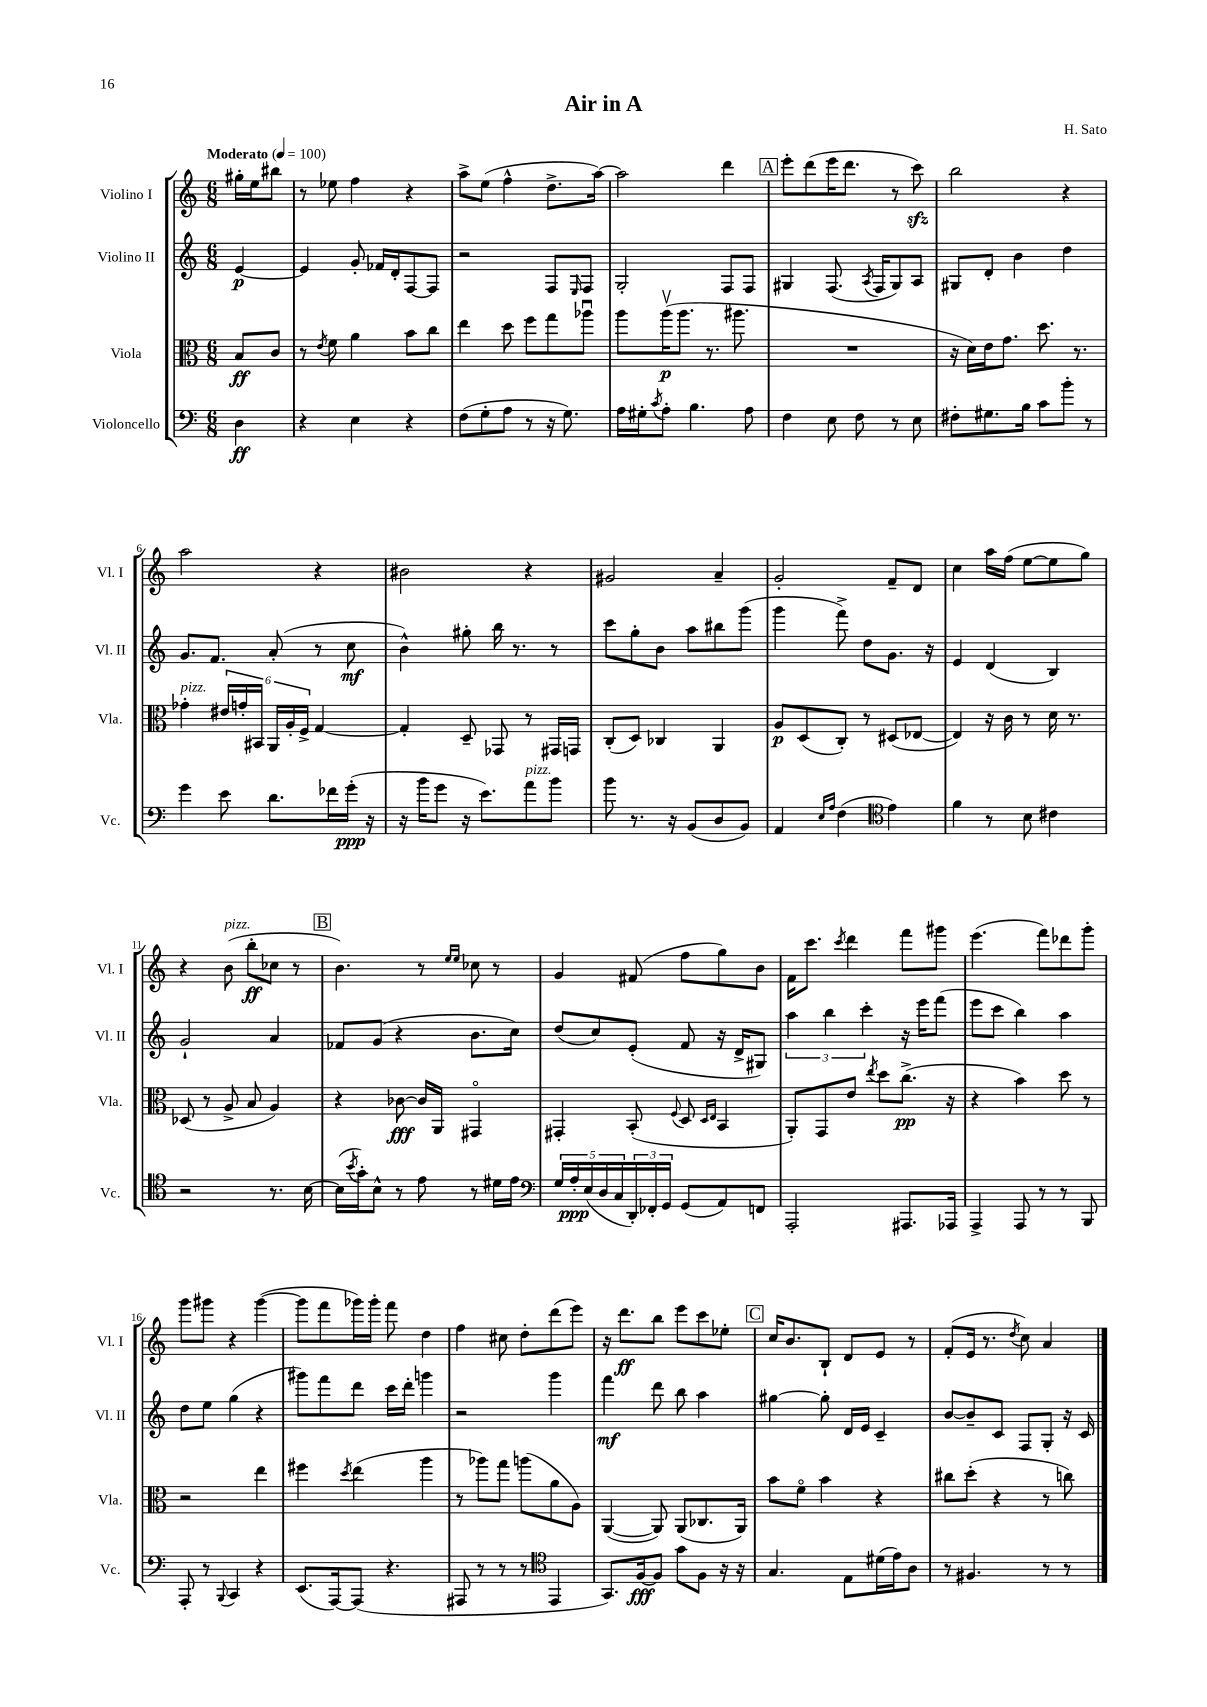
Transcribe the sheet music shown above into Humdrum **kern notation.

**kern	**kern	**kern	**kern
*staff4	*staff3	*staff2	*staff1
*clefF4	*clefC3	*clefG2	*clefG2
*k[]	*k[]	*k[]	*k[]
*M6/8	*M6/8	*M6/8	*M6/8
*MM100	*MM100	*MM100	*MM100
4D\	8B/L	[4e/	16gg#'\LL
.	.	.	16ee\J
.	8c/J	.	8bb#\J
=	=	=	=
4r	8r	4e/]	8r
.	8qe/	.	.
.	8f\	.	8ee-\
4E\	4a\	8g'/	4ff\
.	.	16f-/LL	.
.	.	16d'/J	.
4r	8b\L	[8F/	4r
.	8cc\J	8F/]J	.
=	=	=	=
(8F\L	4ee\	2r	8aa^\L
8G'\	.	.	(8ee\J
8A\J	8dd\	.	4ff^^\
8r	8ff\L	.	.
16r	8gg\	8F/L	8.dd^\L
8.G\)	.	.	.
.	.	16qqE/	.
.	8aa-u\J	8F/J	.
.	.	.	[16aa\Jk)
=	=	=	=
16A\LL	8aa\L	2G'/	2aa\]
16G#'\J	.	.	.
8qc/	.	.	.
8A'\J	(16aav\K	.	.
.	8.aa\J	.	.
4.B\	.	.	.
.	8.r	.	.
.	.	8F/L	4ddd\
.	8.aa#\	.	.
8A\	.	8F/J	.
=	=	=	=
4F\	2.r	4G#/	8eee'\L
.	.	.	(8ddd\
8E\	.	(8.F/	16eee\K
.	.	.	8.ddd\J
8F\	.	.	.
.	.	8qA/	.
.	.	16F/LK	.
8r	.	8G#/)	8r
8E\	.	8A/J	8ccc\)
=	=	=	=
8F#'\L	16r	8G#/L	2bb\
.	16d\LL)	.	.
8.G#\	16e\J	8d'/J	.
.	8.g\J	.	.
.	.	4b\	.
16B\Jk	.	.	.
8c\L	8.dd\	.	.
8b'\J	.	4dd\	4r
.	8.r	.	.
8r	.	.	.
=	=	=	=
4g\	4g-'\	8.g/L	2aa\
.	.	8.f/J	.
8e\	24e#/LL	.	.
.	24g'/	.	.
.	24BB#/JJ	.	.
8.d\L	24AA/LL	(8a'/	.
.	24A'/	.	.
.	24F^/JJ	.	.
.	[4G/	8r	4r
16f-\L	.	.	.
(16g'\JJ	.	8cc\	.
16r	.	.	.
=	=	=	=
16r	4G'/]	4b^^\)	2b#\
16b\LK	.	.	.
8g\J	.	.	.
16r	8D~/	8gg#'\	.
8.e\L)	.	.	.
.	8GG-/	16bb\	.
.	.	8.r	.
8a\	8r	.	4r
8b\J	16GG#/LL	8r	.
.	16GG/JJ	.	.
=	=	=	=
8b\	(8C'/L	8ccc\L	2g#/
8.r	8D/J)	8gg'\	.
.	4C-/	8b\J	.
16r	.	.	.
(8BB/L	.	8aa\L	.
8D/	4AA/	8bb#\	4a~/
8BB/J)	.	(8ggg\J	.
=	=	=	=
4AA/	8A/L	4ggg\	2g'/
.	(8D/	.	.
16qqE/LL	.	.	.
16qqA/JJ	.	.	.
(4F\	8C'/J)	8fff^\)	.
.	8r	8dd\L	.
*clefC4	*	*	*
4e\)	(8D#/L	8.g\J	8f~/L
.	[8E-/J	.	8d/J
.	.	16r	.
=	=	=	=
4f\	4E-/])	4e/	4cc\
8r	16r	(4d/	16aa\LL
.	16c\	.	(16ff\JJ
8B\	8r	.	[8ee\L
4c#\	16d\	4B/)	8ee\]
.	8.r	.	.
.	.	.	8gg\J)
=	=	=	=
2r	(8D-/	2g`/	4r
.	8r	.	.
.	8A^/	.	(8b\
.	8B/	.	8bb'\L
8.r	4A/)	4a/	8cc-\J
.	.	.	8r
[16B\	.	.	.
=	=	=	=
(16B\]LL	4r	8f-/L	4.b\)
8qb/	.	.	.
16g'\J)	.	.	.
8B^^\J	.	(8g/J	.
8r	[8c-\	4r	.
8e\	16c-/]LL	.	8r
.	16AA/JJ	.	.
.	.	.	16qqee/LL
.	.	.	16qqee/JJ
8r	4GG#o/	8.b\L	8cc-\
16d#\LL	.	.	8r
16e\JJ	.	16cc\Jk)	.
=	=	=	=
*clefF4	*	*	*
20G/LL	4GG#'/	(8dd/L	4g/
20A'/	.	.	.
(20E/	.	.	.
.	.	8cc/)	.
20D/	.	.	.
20C/	.	.	.
24DD'/)	(8BB'/	(8e'/J	(8f#/
24FF-'/	.	.	.
24GG/JJ	.	.	.
.	8qqF/	.	.
(8GG/L	8D/	8f/	8ff\L
.	16qqD/LL	.	.
.	16qqE/JJ	.	.
8AA/)	4BB/	16r	8gg\)
.	.	16d^/LK	.
8FF/J	.	8G#/J)	8b\J
=	=	=	=
2AAA'/	8AA'/L)	6aa\	16f\LK
.	.	.	8.ccc\J
.	8GG/	.	.
.	.	6bb\	.
.	.	.	8qccc/
.	8e/J	.	4ddd\
.	.	6ccc'\	.
.	8qee/	.	.
.	8dd\L	.	.
8.AAA#/L	(8.cc^\J	16r	8fff\L
.	.	16eee\LK	.
.	.	(8fff\J	8ggg#\J
16AAA-/Jk	16r	.	.
=	=	=	=
4AAA^/	4r	8eee\L	(4.eee\
.	.	8ccc\J	.
8AAA/	4b\)	4bb\)	.
8r	.	.	8fff\L)
8r	8dd\	4aa\	8ddd-\
8BBB/	8r	.	8ggg'\J
=	=	=	=
8AAA'/	2r	8dd\L	8ggg\L
8r	.	8ee\J	8ggg#\J
8qqBBB/	.	.	.
4CC/	.	(4gg\	4r
4r	4ee\	4r	([4ggg#\
=	=	=	=
(8.EE/L	4ff#\	8ggg#\L)	8ggg#\]L
.	.	8fff\	8fff\
[16AAA/k)	.	.	.
.	8qdd/	.	.
(8AAA/]J	(4ee\	8ddd\J	16ggg-\L)
.	.	.	16ggg-'\JJ
4.r	.	16ccc\LL	8fff\
.	.	16ddd'\JJ	.
.	4aa\	4ggg\	4dd\
=	=	=	=
8AAA#/	8r	2r	4ff\
8r	8aa-\L)	.	.
8r	8gg\J	.	8cc#\
8r	(8aa\L	.	8dd'\L
*clefC4	*	*	*
4EE/	8a\	4ggg\	(8ddd\
.	8A\J)	.	8eee\J)
=	=	=	=
8.GG/L)	([4AA/	4fff\	16r
.	.	.	8.ddd\L
[16F/k	.	.	.
8F/]J	8AA/])	8ddd\	8bb\J
8g\L	(8AA/L	8bb\	8eee\L
8F\J	8.C-/	4aa\	8ccc\
16r	.	.	8ee-'\J
16r	16AA/Jk)	.	.
=	=	=	=
4.G/	8b\L	[4gg#\	16cc/LK
.	.	.	8.b/
.	8fo\J	.	.
.	4b\	8gg#'\]	8B`/J
8E\L	.	16d/LL	8d/L
.	.	16e/JJ	.
(16d#\L	4r	4c~/	8e/J
16e\J)	.	.	.
8A\J	.	.	8r
=	=	=	=
8r	8cc#\L	[8b/L	(8f'/L
4.F#/	(8dd'\J	8b~/]	16e/Jk
.	.	.	8.r
.	4r	8c/J	.
.	.	.	8qdd/
.	.	8F/L	8cc\)
8r	8r	8G'/J	4a/
8r	8cc\)	16r	.
.	.	16c/	.
==	==	==	==
*-	*-	*-	*-
